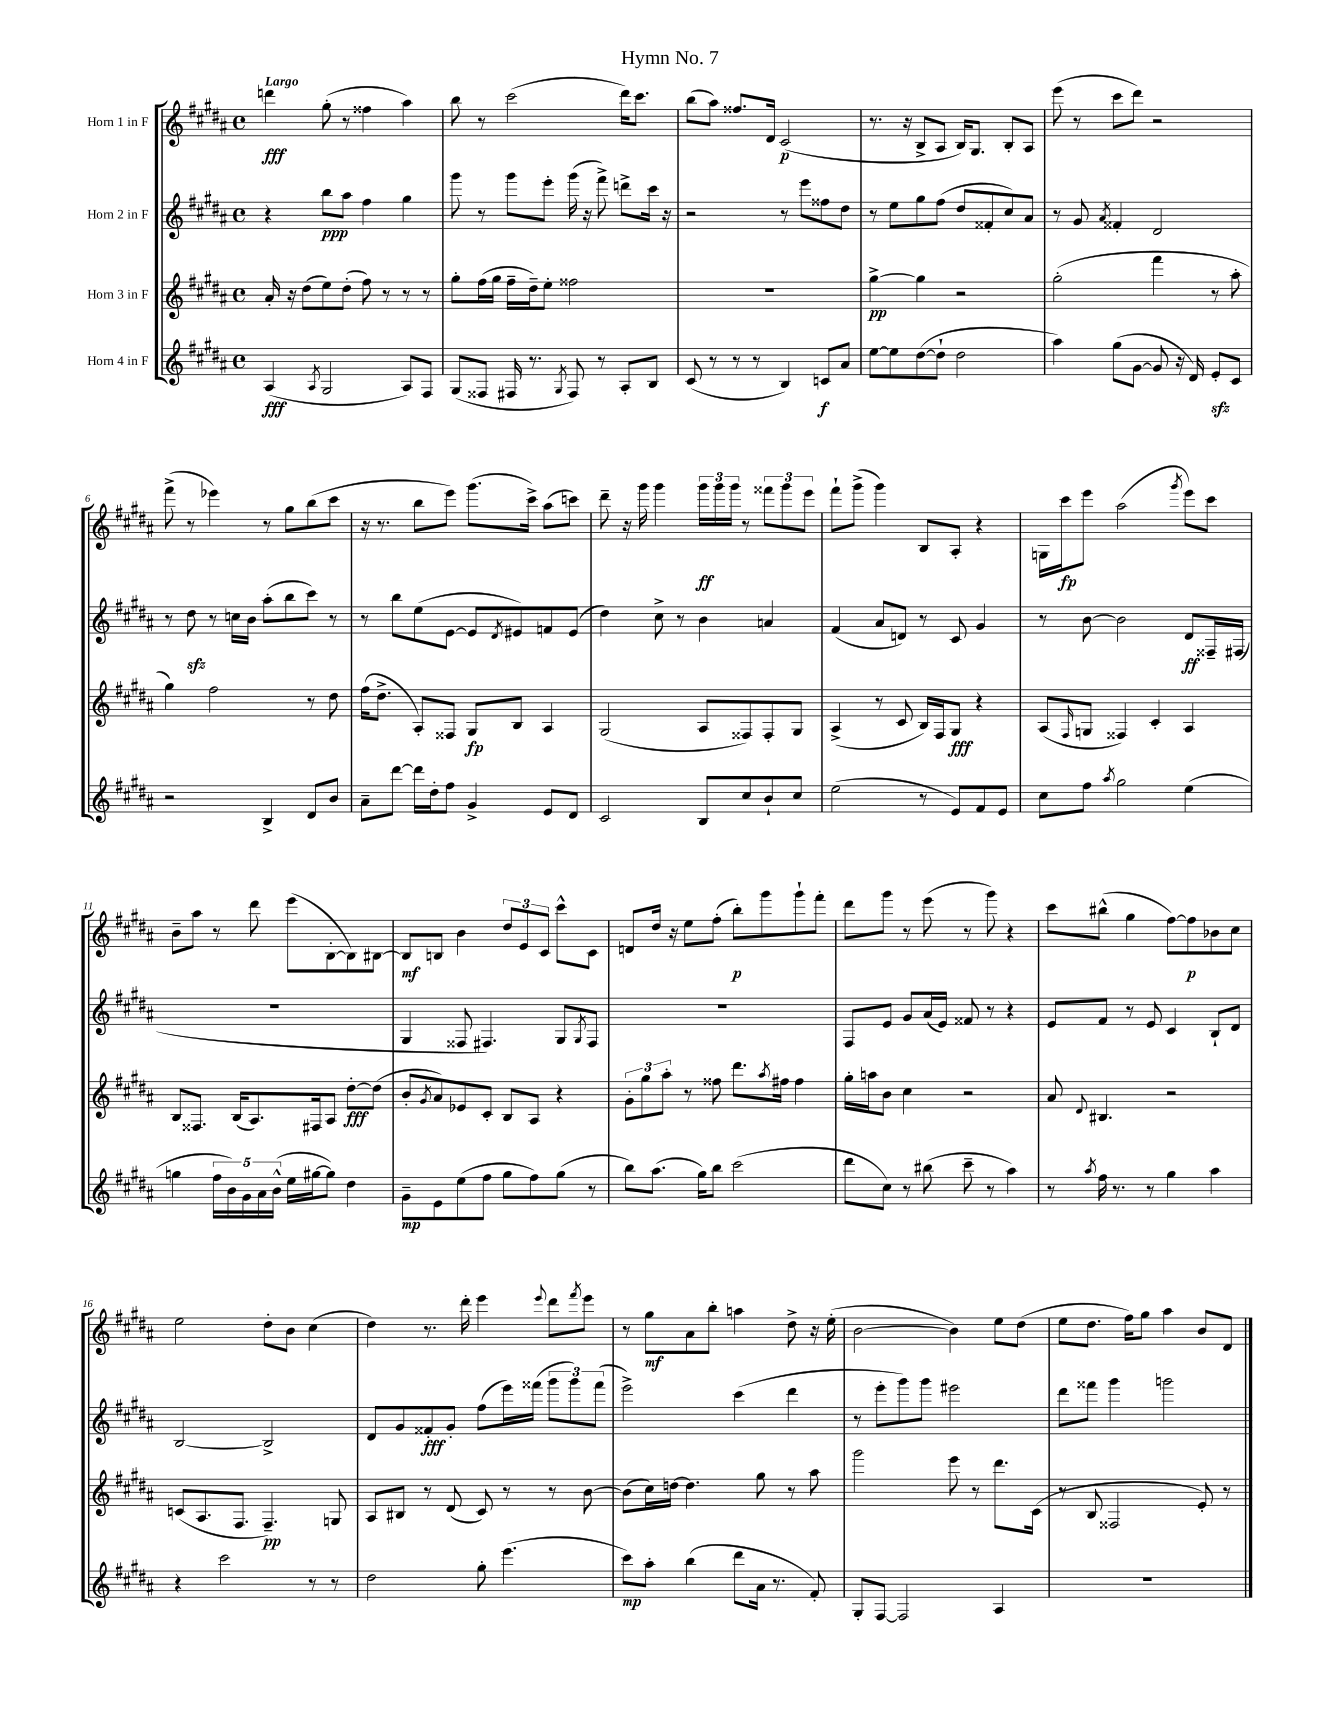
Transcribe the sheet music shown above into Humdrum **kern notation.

**kern	**kern	**kern	**kern
*staff4	*staff3	*staff2	*staff1
*clefG2	*clefG2	*clefG2	*clefG2
*k[f#c#g#d#a#]	*k[f#c#g#d#a#]	*k[f#c#g#d#a#]	*k[f#c#g#d#a#]
*M4/4	*M4/4	*M4/4	*M4/4
*met(c)	*met(c)	*met(c)	*met(c)
(4A#	16a#'	4r	4ddd
.	16r	.	.
.	(8dd#	.	.
8qA#	.	.	.
2G#	8ee)	8bb	(8gg#'
.	(8dd#'	8aa#	8r
.	8ff#)	4ff#	4ff##
.	8r	.	.
8A#)	8r	4gg#	4aa#)
8F#	8r	.	.
=	=	=	=
(8G#	8gg#'	8ggg#	8bb
8F##	(16ff#	8r	8r
.	16gg#	.	.
16F#	16ff#~	8ggg#	(2ccc#
8.r	16dd#~)	.	.
.	8ee'	8eee'	.
8qG#	.	.	.
8F#)	2ff##	(16ggg#	.
.	.	16r	.
8r	.	8fff#^)	.
8A#'	.	8ddd^	16ddd#)
.	.	.	8.ccc#
8B	.	16ccc#	.
.	.	16r	.
=	=	=	=
(8c#	1r	2r	(8bb
8r	.	.	8aa#)
8r	.	.	8.ff##
8r	.	.	.
.	.	.	16d#
4B)	.	8r	(2c#
.	.	8eee	.
8c	.	8ff##	.
8a#	.	8dd#	.
=	=	=	=
[8ee	[4gg#^	8r	8.r
8ee]	.	8ee	.
.	.	.	16r
([8dd#	4gg#]	8gg#	8B^
8dd#`]	.	(8ff#	8A#
2dd#	2r	8dd#	16B)
.	.	.	8.G#
.	.	8f##'	.
.	.	8cc#)	8B'
.	.	8a#	8A#
=	=	=	=
4aa#)	(2gg#'	8r	(8eee
.	.	8g#	8r
.	.	8qa#	.
(8gg#	.	4f##'	8ccc#
[8g#	.	.	8ddd#)
8g#]	4fff#	2d#	2r
16r	.	.	.
16d#)	.	.	.
8e'	8r	.	.
8c#	8aa#'	.	.
=	=	=	=
2r	4gg#)	8r	(8fff#^
.	.	8dd#	8r
.	2ff#	8r	4eee-)
.	.	16cc	.
.	.	16b	.
4B^	.	(8aa#'	8r
.	.	8bb	8gg#
8d#	8r	8ccc#)	(8bb
8b	8dd#	8r	8ccc#
=	=	=	=
8a#~	(16ff#	8r	16r
.	8.dd#^	.	8.r
[8ddd#	.	8bb	.
16ddd#]	8A#')	(8ee	8bb
16dd#'	.	.	.
8ff#	8F##	[8e	8eee)
4g#^	8G#	8e]	(8.ggg#
.	.	8qd#	.
.	8B	8e#)	.
.	.	.	16ccc#^)
8e	4A#	8f	(8aa#
8d#	.	(8e#	8ccc)
=	=	=	=
2c#	(2G#	4dd#)	8ddd#~
.	.	.	16r
.	.	.	16ggg#
.	.	8cc#^	4ggg#
.	.	8r	.
8B	8A#	4b	24ggg#
.	.	.	24ggg#
.	.	.	24ggg#
8cc#	8F##)	.	8r
8b`	8F##'	4a	12fff##
.	.	.	12ggg#
8cc#	8G#	.	.
.	.	.	12eee
=	=	=	=
(2ee	(4A#^	(4f#	8fff#`
.	.	.	(8ggg#^
.	8r	8a#	4ggg#)
.	8c#	8d)	.
8r	16B)	8r	8B
.	16F#	.	.
8e)	8G#	8c#	8A#'
8f#	4r	4g#	4r
8e	.	.	.
=	=	=	=
8cc#	(8A#	8r	16G
.	.	.	16ccc#
.	16qqF#	.	.
8ff#	8G	[8b	8eee
8qaa#	.	.	.
2gg#	4F##)	2b]	(2aa#
.	4c#'	.	.
.	.	.	8qggg#
(4ee	4A#	8d#	8eee)
.	.	16F##~	8ccc#
.	.	(16F#	.
=	=	=	=
4gg	8B	1r	8b~
.	8.F##	.	8aa#
20ff#	.	.	8r
20b)	.	.	.
.	(16B	.	.
20g#	.	.	.
.	8.A#)	.	8ddd#
20a#	.	.	.
(20b^^	.	.	.
16ee	.	.	(8eee
[16gg#	16F#	.	.
8gg#])	8A#	.	[8B'
4dd#	[8dd#'	.	8B])
.	(8dd#]	.	[8B#
=	=	=	=
8g#~	8b'	4G#	8B#]
.	8qg#	.	.
8e	8a#)	.	8B
(8ee	8e-	8F##	4b
8ff#	8c#'	4.F#)	.
8gg#	8B	.	12dd#
.	.	.	12e
8ff#)	8A#	.	.
.	.	.	12c#
(8gg#	4r	8G#	8ccc#^^
.	.	8qG#	.
8r	.	8F#	8c#
=	=	=	=
8bb)	12g#'	1r	8d
.	12gg#	.	.
(8.aa#	.	.	16dd#
.	12aa#'	.	.
.	.	.	16r
.	8r	.	8ee
16gg#)	.	.	.
8bb	8ff##	.	(8ff#'
(2ccc#	8.ddd#	.	8bb')
.	.	.	8ggg#
.	8qaa#	.	.
.	16ff#	.	.
.	4ff#	.	8ggg#`
.	.	.	8fff#'
=	=	=	=
8ddd#	16gg#'	8F#	8ddd#
.	16aa	.	.
8cc#)	8b	8e	8ggg#
8r	4cc#	8g#	8r
(8bb#	.	(16a#	(8eee
.	.	16e)	.
8ccc#~	2r	8f##	8r
8r	.	8r	8ggg#)
4aa#)	.	4r	4r
=	=	=	=
8r	8a#	8e	8ccc#
8qaa#	8qqd#	.	.
16ff#	4.B#	8f#	(8bb#^^
8.r	.	.	.
.	.	8r	4gg#
8r	.	8e	.
4gg#	2r	4c#	[8ff#)
.	.	.	8ff#]
4aa#	.	8B`	8b-
.	.	8d#	8cc#
=	=	=	=
4r	(8c	[2B	2ee
.	8.A#	.	.
2ccc#	.	.	.
.	8.F#	.	.
.	4.F#~)	2B^]	8dd#'
.	.	.	8b
8r	.	.	(4cc#
8r	8G	.	.
=	=	=	=
2dd#	8A#	8d#	4dd#)
.	8B#	8g#	.
.	8r	8f##'	8.r
.	(8d#	8g#'	.
.	.	.	16ddd#'
8gg#'	8c#)	(8ff#	4eee
(4.eee	8r	16eee)	.
.	.	(16fff##	.
.	.	.	8qqeee
.	8r	12ggg#	8ddd#
.	.	12ggg#)	.
.	.	.	8qfff#
.	[8b	.	8eee
.	.	(12fff##	.
=	=	=	=
8ccc#)	(8b]	2eee^)	8r
8aa#'	16cc#)	.	8gg#
.	[16dd	.	.
(4bb	4.dd]	.	8a#
.	.	.	8bb'
8ddd#	.	(4ccc#	4aa
16a#	8gg#	.	.
8.r	.	.	.
.	8r	4ddd#	8dd#^
8f#')	8aa#	.	16r
.	.	.	(16ee'
=	=	=	=
8G#'	2ggg#	8r	[2b
[8F#	.	8eee'	.
2F#]	.	8ggg#)	.
.	.	8ggg#	.
.	8eee	2eee#	4b])
.	8r	.	.
4A#	8.ddd#	.	8ee
.	.	.	(8dd#
.	(16c#	.	.
=	=	=	=
1r	8r	8ddd#	8ee
.	8B	8fff##	8.dd#
.	2F##	4ggg#	.
.	.	.	16ff#)
.	.	.	8gg#
.	.	2ggg	4aa#
.	8e')	.	8b
.	8r	.	8d#
==	==	==	==
*-	*-	*-	*-
